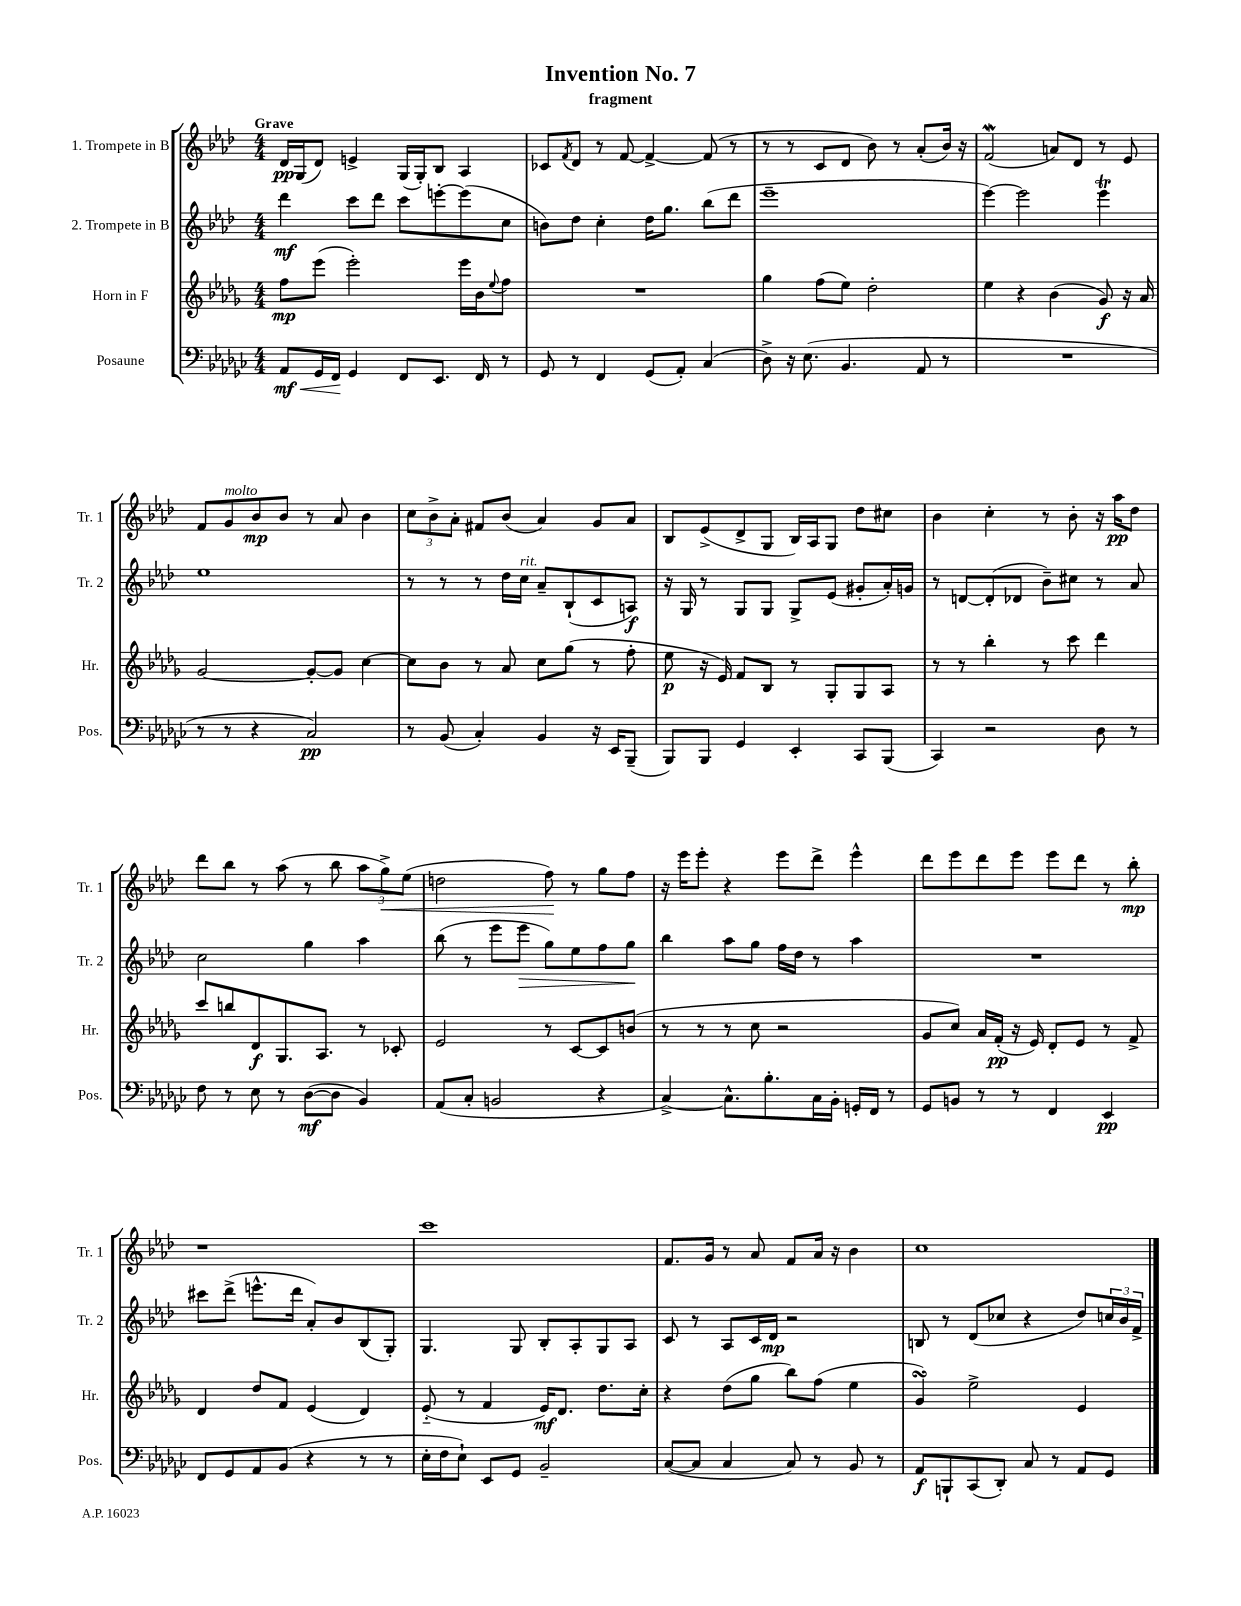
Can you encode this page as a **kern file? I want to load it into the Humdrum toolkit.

**kern	**dynam	**kern	**dynam	**kern	**dynam	**kern	**dynam
*part4	*part4	*part3	*part3	*part2	*part2	*part1	*part1
*staff4	*staff4	*staff3	*staff3	*staff2	*staff2	*staff1	*staff1
*I"Posaune	*	*I"Horn in F	*	*I"2. Trompete in B	*	*I"1. Trompete in B	*
*I'Pos.	*	*I'Hr.	*	*I'Tr. 2	*	*I'Tr. 1	*
*clefF4	*	*clefG2	*	*clefG2	*	*clefG2	*
*k[b-e-a-d-g-c-]	*	*k[b-e-a-d-g-]	*	*k[b-e-a-d-]	*	*k[b-e-a-d-]	*
*M4/4	*	*M4/4	*	*M4/4	*	*M4/4	*
=1	=1	=1	=1	=1	=1	=1	=1
!	!	!	!	!	!	!LO:TX:a:B:t=Grave	!
!	!LO:HP:b	!	!	!	!	!	!
8AA-/L	< mf	8ff\L	mp	4ddd-\	mf	16d-/LL	pp
.	.	.	.	.	.	(16G/J	.
16GG-/L	.	(8eee-\J	.	.	.	8d-/J)	.
16FF/JJ	.	.	.	.	.	.	.
4GG-/	[	2eee-'\)	.	8ccc\L	.	4en^/	.
.	.	.	.	8ddd-\J	.	.	.
8FF/L	.	.	.	8ccc\L	.	(16G/LL	.
.	.	.	.	.	.	16G'/J)	.
8.EE-/J	.	.	.	[8eeen'\	.	8B-/J	.
.	.	16eee-\LL	.	(8eee\]	.	4A-/	.
16FF/	.	16b-\J	.	.	.	.	.
.	.	8qqee-/	.	.	.	.	.
8r	.	8ff\J	.	8cc\J	.	.	.
=2	=2	=2	=2	=2	=2	=2	=2
8GG-/	.	1r	.	8bn\L)	.	8c-X/L	.
.	.	.	.	.	.	8qf/	.
8r	.	.	.	8dd-\J	.	8d-/J	.
4FF/	.	.	.	4cc'\	.	8r	.
.	.	.	.	.	.	[8f/	.
(8GG-/L	.	.	.	16dd-\KL	.	4f^/_	.
.	.	.	.	8.gg\J	.	.	.
8AA-'/J)	.	.	.	.	.	.	.
(4C-/	.	.	.	(8bb-\L	.	(8f/]	.
.	.	.	.	8ddd-\J	.	8r	.
=3	=3	=3	=3	=3	=3	=3	=3
8D-^\)	.	4gg-\	.	1eee-~	.	8r	.
16r	.	.	.	.	.	8r	.
(8.E-\	.	.	.	.	.	.	.
.	.	(8ff\L	.	.	.	8c/L	.
4.BB-/	.	8ee-\J)	.	.	.	8d-/J	.
.	.	2dd-'\	.	.	.	8b-\)	.
.	.	.	.	.	.	8r	.
8AA-/	.	.	.	.	.	(8a-'/L	.
8r	.	.	.	.	.	16b-/Jk)	.
.	.	.	.	.	.	16r	.
=4	=4	=4	=4	=4	=4	=4	=4
1r	.	4ee-\	.	[4eee-\)	.	(2fW/	.
.	.	4r	.	2eee-\]	.	.	.
.	.	(4b-\	.	.	.	8an/L)	.
.	.	.	.	.	.	8d-/J	.
.	.	8g-/)	f	4eee-T\	.	8r	.
.	.	16r	.	.	.	8e-/	.
.	.	16a-/	.	.	.	.	.
!!LO:LB:g=z
=5	=5	=5	=5	=5	=5	=5	=5
8r	.	[2g-/	.	1ee-	.	8f/L	.
!	!	!	!	!	!	!LO:TX:a:i:t=molto	!
8r	.	.	.	.	.	8g/	.
4r	.	.	.	.	.	8b-/	mp
.	.	.	.	.	.	8b-/J	.
2C-/)	pp	8g-'/L_	.	.	.	8r	.
.	.	8g-/J]	.	.	.	8a-/	.
.	.	[4cc\	.	.	.	4b-\	.
=6	=6	=6	=6	=6	=6	=6	=6
8r	.	8cc\L]	.	8r	.	12cc\L	.
.	.	.	.	.	.	12b-^\	.
(8BB-/	.	8b-\J	.	8r	.	.	.
.	.	.	.	.	.	12a-'\J	.
4C-'/)	.	8r	.	8r	.	8f#X/L	.
.	.	8a-/	.	16dd-\LL	.	(8b-/J	.
!	!	!	!	!LO:TX:a:i:t=rit.	!	!	!
.	.	.	.	16cc\JJ	.	.	.
4BB-/	.	8cc\L	.	8a-~/L	.	4a-/)	.
.	.	(8gg-\J	.	(8B-`/	.	.	.
16r	.	8r	.	8c/	.	8g/L	.
16EE-/KL	.	.	.	.	.	.	.
(8BBB-~/J	.	8ff'\	.	8An/J)	f	8a-/J	.
=7	=7	=7	=7	=7	=7	=7	=7
8BBB-/L)	.	8ee-\	p	16r	.	8B-/L	.
.	.	.	.	16G/	.	.	.
8BBB-/J	.	16r	.	8r	.	(8e-^/	.
.	.	16e-/)	.	.	.	.	.
4GG-/	.	8f/L	.	8G/L	.	8d-^/	.
.	.	8B-/J	.	8G/J	.	8G/J	.
4EE-'/	.	8r	.	8G^/L	.	16B-/LL)	.
.	.	.	.	.	.	16A-/J	.
.	.	8G-'/L	.	(8e-/J	.	8G/J	.
8CC-/L	.	8G-/	.	8g#X'/L	.	8dd-\L	.
(8BBB-/J	.	8A-/J	.	16a-'/L)	.	8cc#X\J	.
.	.	.	.	16gn/JJ	.	.	.
=8	=8	=8	=8	=8	=8	=8	=8
4CC-/)	.	8r	.	8r	.	4b-\	.
.	.	8r	.	[8dn/L	.	.	.
2r	.	4bb-'\	.	(8d'/]	.	4cc'\	.
.	.	.	.	8d-X/J	.	.	.
.	.	8r	.	8b-~\L)	.	8r	.
.	.	8ccc\	.	8cc#X\J	.	8b-'\	.
8D-\	.	4ddd-\	.	8r	.	16r	.
.	.	.	.	.	.	16aa-\KL	pp
8r	.	.	.	8a-/	.	8dd-\J	.
!!LO:LB:g=z
=9	=9	=9	=9	=9	=9	=9	=9
8F\	.	8ccc/L	.	2cc\	.	8ddd-\L	.
8r	.	8bbn/	.	.	.	8bb-\J	.
8E-\	.	8d-/	f	.	.	8r	.
8r	.	8.G-/	.	.	.	(8aa-\	.
([8D-\L	mf	.	.	4gg\	.	8r	.
.	.	8.A-/J	.	.	.	.	.
8D-\J]	.	.	.	.	.	8bb-\	.
4BB-/)	.	8r	.	4aa-\	.	12aa-\L	.
!	!	!	!	!	!	!	!LO:HP:b
.	.	.	.	.	.	12gg^\)	<
.	.	8c-X'/	.	.	.	.	.
.	.	.	.	.	.	(12ee-\J	.
=10	=10	=10	=10	=10	=10	=10	=10
(8AA-/L	.	2e-/	.	(8bb-\	.	2ddn\	.
8C-'/J	.	.	.	8r	.	.	.
2BBn/	.	.	.	8eee-\L	.	.	.
!	!	!	!	!	!LO:HP:b	!	!
.	.	.	.	8eee-\J	>	.	.
.	.	8r	.	8gg\L)	.	8ff\)	.
.	.	[8c/L	.	8ee-\	.	8r	[
4r	.	8c/]	.	8ff\	.	8gg\L	.
.	.	(8bn/J	.	8gg\J	.	8ff\J	.
.	.	.	.	.	]	.	.
=11	=11	=11	=11	=11	=11	=11	=11
[4C-^/)	.	8r	.	4bb-\	.	16r	.
.	.	.	.	.	.	16eee-\KL	.
.	.	8r	.	.	.	8eee-'\J	.
8.C-^^\L]	.	8r	.	8aa-\L	.	4r	.
.	.	8cc\	.	8gg\J	.	.	.
8.B-'\	.	.	.	.	.	.	.
.	.	2r	.	16ff\LL	.	8eee-\L	.
.	.	.	.	16dd-\JJ	.	.	.
16C-\L	.	.	.	8r	.	8ddd-^\J	.
16BB-'\JJ	.	.	.	.	.	.	.
16GGn'/LL	.	.	.	4aa-\	.	4eee-^^\	.
16FF/JJ	.	.	.	.	.	.	.
8r	.	.	.	.	.	.	.
=12	=12	=12	=12	=12	=12	=12	=12
8GG-/L	.	8g-/L	.	1r	.	8ddd-\L	.
8BBn/J	.	8cc/J)	.	.	.	8eee-\	.
8r	.	16a-/LL	.	.	.	8ddd-\	.
.	.	(16f'/JJ	pp	.	.	.	.
8r	.	16r	.	.	.	8eee-\J	.
.	.	16e-/)	.	.	.	.	.
4FF/	.	8d-'/L	.	.	.	8eee-\L	.
.	.	8e-/J	.	.	.	8ddd-\J	.
4EE-/	pp	8r	.	.	.	8r	.
.	.	8f^/	.	.	.	8bb-'\	mp
!!LO:LB:g=z
=13	=13	=13	=13	=13	=13	=13	=13
8FF/L	.	4d-/	.	8ccc#X\L	.	1r	.
8GG-/	.	.	.	(8ddd-^\J	.	.	.
8AA-/	.	8dd-/L	.	8.eeen^^\L	.	.	.
(8BB-/J	.	8f/J	.	.	.	.	.
.	.	.	.	16ddd-\Jk	.	.	.
4r	.	(4e-/	.	8a-'/L)	.	.	.
.	.	.	.	8b-/	.	.	.
8r	.	4d-/)	.	(8B-/	.	.	.
8r	.	.	.	8G'/J)	.	.	.
=14	=14	=14	=14	=14	=14	=14	=14
16E-'\LL	.	(8e-/	.	4.G/	.	1ccc	.
16F\J	.	.	.	.	.	.	.
8E-`\J)	.	8r	.	.	.	.	.
8EE-/L	.	4f/	.	.	.	.	.
8GG-/J	.	.	.	8G/	.	.	.
2BB-~/	.	16e-/KL)	mf	8B-'/L	.	.	.
.	.	8.d-/J	.	.	.	.	.
.	.	.	.	8A-'/	.	.	.
.	.	8.dd-\L	.	8G/	.	.	.
.	.	.	.	8A-/J	.	.	.
.	.	16cc'\Jk	.	.	.	.	.
=15	=15	=15	=15	=15	=15	=15	=15
([8C-/L	.	4r	.	8c/	.	8.f/L	.
8C-/J]	.	.	.	8r	.	.	.
.	.	.	.	.	.	16g/Jk	.
4C-/	.	(8dd-\L	.	8A-/L	.	8r	.
.	.	8gg-\J	.	16c/L	.	8a-/	.
.	.	.	.	16d-/JJ	mp	.	.
8C-/)	.	8bb-\L)	.	2r	.	8f/L	.
8r	.	(8ff\J	.	.	.	16a-/Jk	.
.	.	.	.	.	.	16r	.
8BB-/	.	4ee-\	.	.	.	4b-\	.
8r	.	.	.	.	.	.	.
=16	=16	=16	=16	=16	=16	=16	=16
8AA-/L	f	4g-sSSs/)	.	8Bn/	.	1cc	.
8BBBn`/	.	.	.	8r	.	.	.
(8CC-/	.	2ee-^\	.	(8d-/L	.	.	.
8DD-'/J)	.	.	.	8cc-X/J	.	.	.
8C-/	.	.	.	4r	.	.	.
8r	.	.	.	.	.	.	.
8AA-/L	.	4e-/	.	8dd-/L)	.	.	.
8GG-/J	.	.	.	24ccn/L	.	.	.
.	.	.	.	24b-/	.	.	.
.	.	.	.	24f^/JJ	.	.	.
==	==	==	==	==	==	==	==
*-	*-	*-	*-	*-	*-	*-	*-
